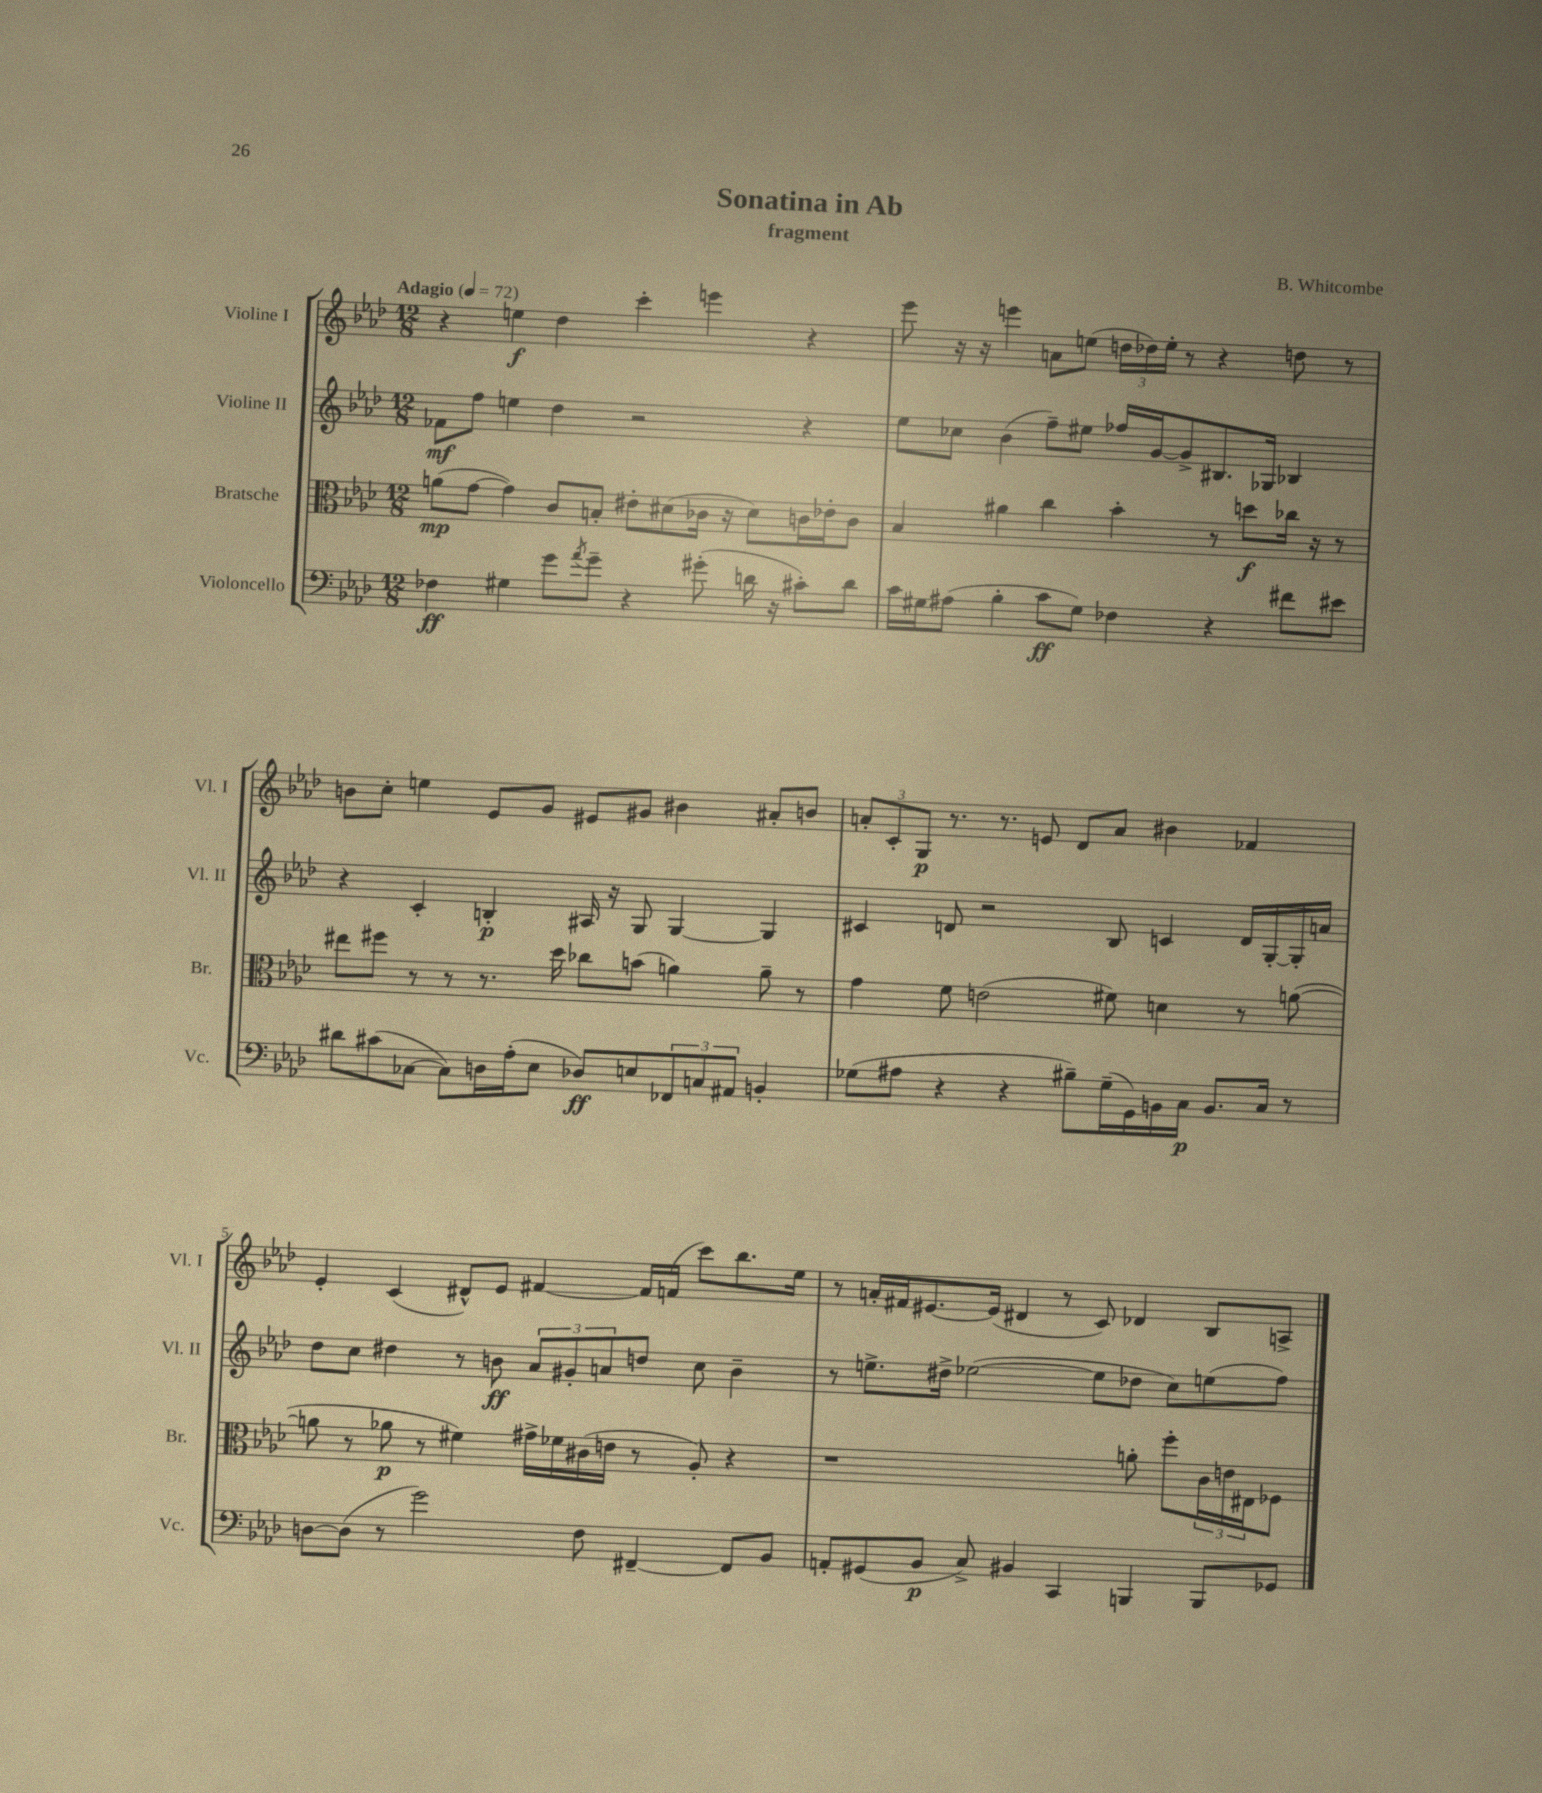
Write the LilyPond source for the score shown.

\header { title = "Sonatina in Ab" composer = "B. Whitcombe" subtitle = "fragment" }
<<
\new StaffGroup <<
\new Staff = "s0" \with { instrumentName = "Violine I" shortInstrumentName = "Vl. I" } {
    \clef treble \key aes \major \numericTimeSignature \time 12/8 \tempo "Adagio" 4 = 72
    r4 e''4\f des''4 c'''4-. e'''4 r4 |
    ees'''8 r16 r16 e'''4 a'8 e''8( \tuplet 3/2 { d''16 des''16) e''16-. } r8 r4 d''8 r8 |
    b'8 c''8-. e''4 ees'8 g'8 eis'8 gis'8 bis'4 ais'8-. b'8 |
    \tuplet 3/2 { a'8-. c'8-. g8\p } r8. r8. e'8 des'8 a'8 bis'4 fes'4 |
    ees'4-. c'4( dis'8-^) ees'8 fis'4~ fis'16 f'16( c'''8) bes''8. ees''16 |
    r8 a'16-. fis'16 eis'8.~ eis'16( dis'4 r8 c'8) des'4 bes8 a8-> \bar "|." |
}
\new Staff = "s1" \with { instrumentName = "Violine II" shortInstrumentName = "Vl. II" } {
    \clef treble \key aes \major \numericTimeSignature \time 12/8
    fes'8\mf f''8 e''4 des''4 r2 r4 |
    ees''8 ces''8 bes'4( f''8--) eis''8 fes''16 g'16~ g'8-> bis8. ges16 bes4 |
    r4 c'4-. b4-.\p ais16 r16 g8 g4~ g4 |
    cis'4 d'8 r2 bes8 c'4 d'16 g16~-. g16-. a'16 |
    des''8 c''8 dis''4 r8 b'8\ff \tuplet 3/2 { aes'8 gis'8-. a'8 } d''8 c''8 b'4-- |
    r8 e''8.-> dis''16-> ees''2~( ees''8 des''8 c''8) e''8( f''8) \bar "|." |
}
\new Staff = "s2" \with { instrumentName = "Bratsche" shortInstrumentName = "Br." } {
    \clef alto \key aes \major \numericTimeSignature \time 12/8
    a'8\mp( g'8~ g'4) c'8 b8-. eis'8-. dis'8( ces'16 r16 dis'8) c'16 ees'16-. c'8 |
    bes4 ais'4 c''4 bes'4-. r8 d''8\f ces''16 r16 r8 |
    eis''8 fis''8 r8 r8 r8. des''16 ces''8 b'8( a'4) a'8-- r8 |
    g'4 f'8 e'2( fis'8) d'4 r8 a'8~( |
    a'8 r8 aes'8\p r8 fis'4) gis'16-> fes'16 cis'16( e'16 r8 aes8-.) r4 |
    r1 a'8-. f''8-. \tuplet 3/2 { c'16 e'16 eis16 } fes8 \bar "|." |
}
\new Staff = "s3" \with { instrumentName = "Violoncello" shortInstrumentName = "Vc." } {
    \clef bass \key aes \major \numericTimeSignature \time 12/8
    fes4\ff gis4 g'8 \acciaccatura { aes'8 } g'8-- r4 gis'8-.( d'16 r16 cis'8-.) d'8 |
    c'16 gis16 ais8( bes4-. c'8\ff gis8) fes4 r4 fis'8 eis'8 |
    dis'8 cis'8( ces8~ ces8) d16 aes16-.( ees8 des8\ff) e8 \tuplet 3/2 { fes,8 c8 ais,8 } b,4-. |
    ges8( ais8 r4 r4 bis8--) ges16--( g,16) b,16 c16\p b,8. c16 r8 |
    d8~ d8( r8 g'2) f8 fis,4~-- fis,8 bes,8 |
    a,8-. gis,8( bes,8\p c8->) bis,4 c,4 b,,4 b,,8 ges,8 \bar "|." |
}
>>
>>
\layout { \context { \Score \override BarNumber.break-visibility = ##(#f #t #t) barNumberVisibility = #(every-nth-bar-number-visible 5) } }
